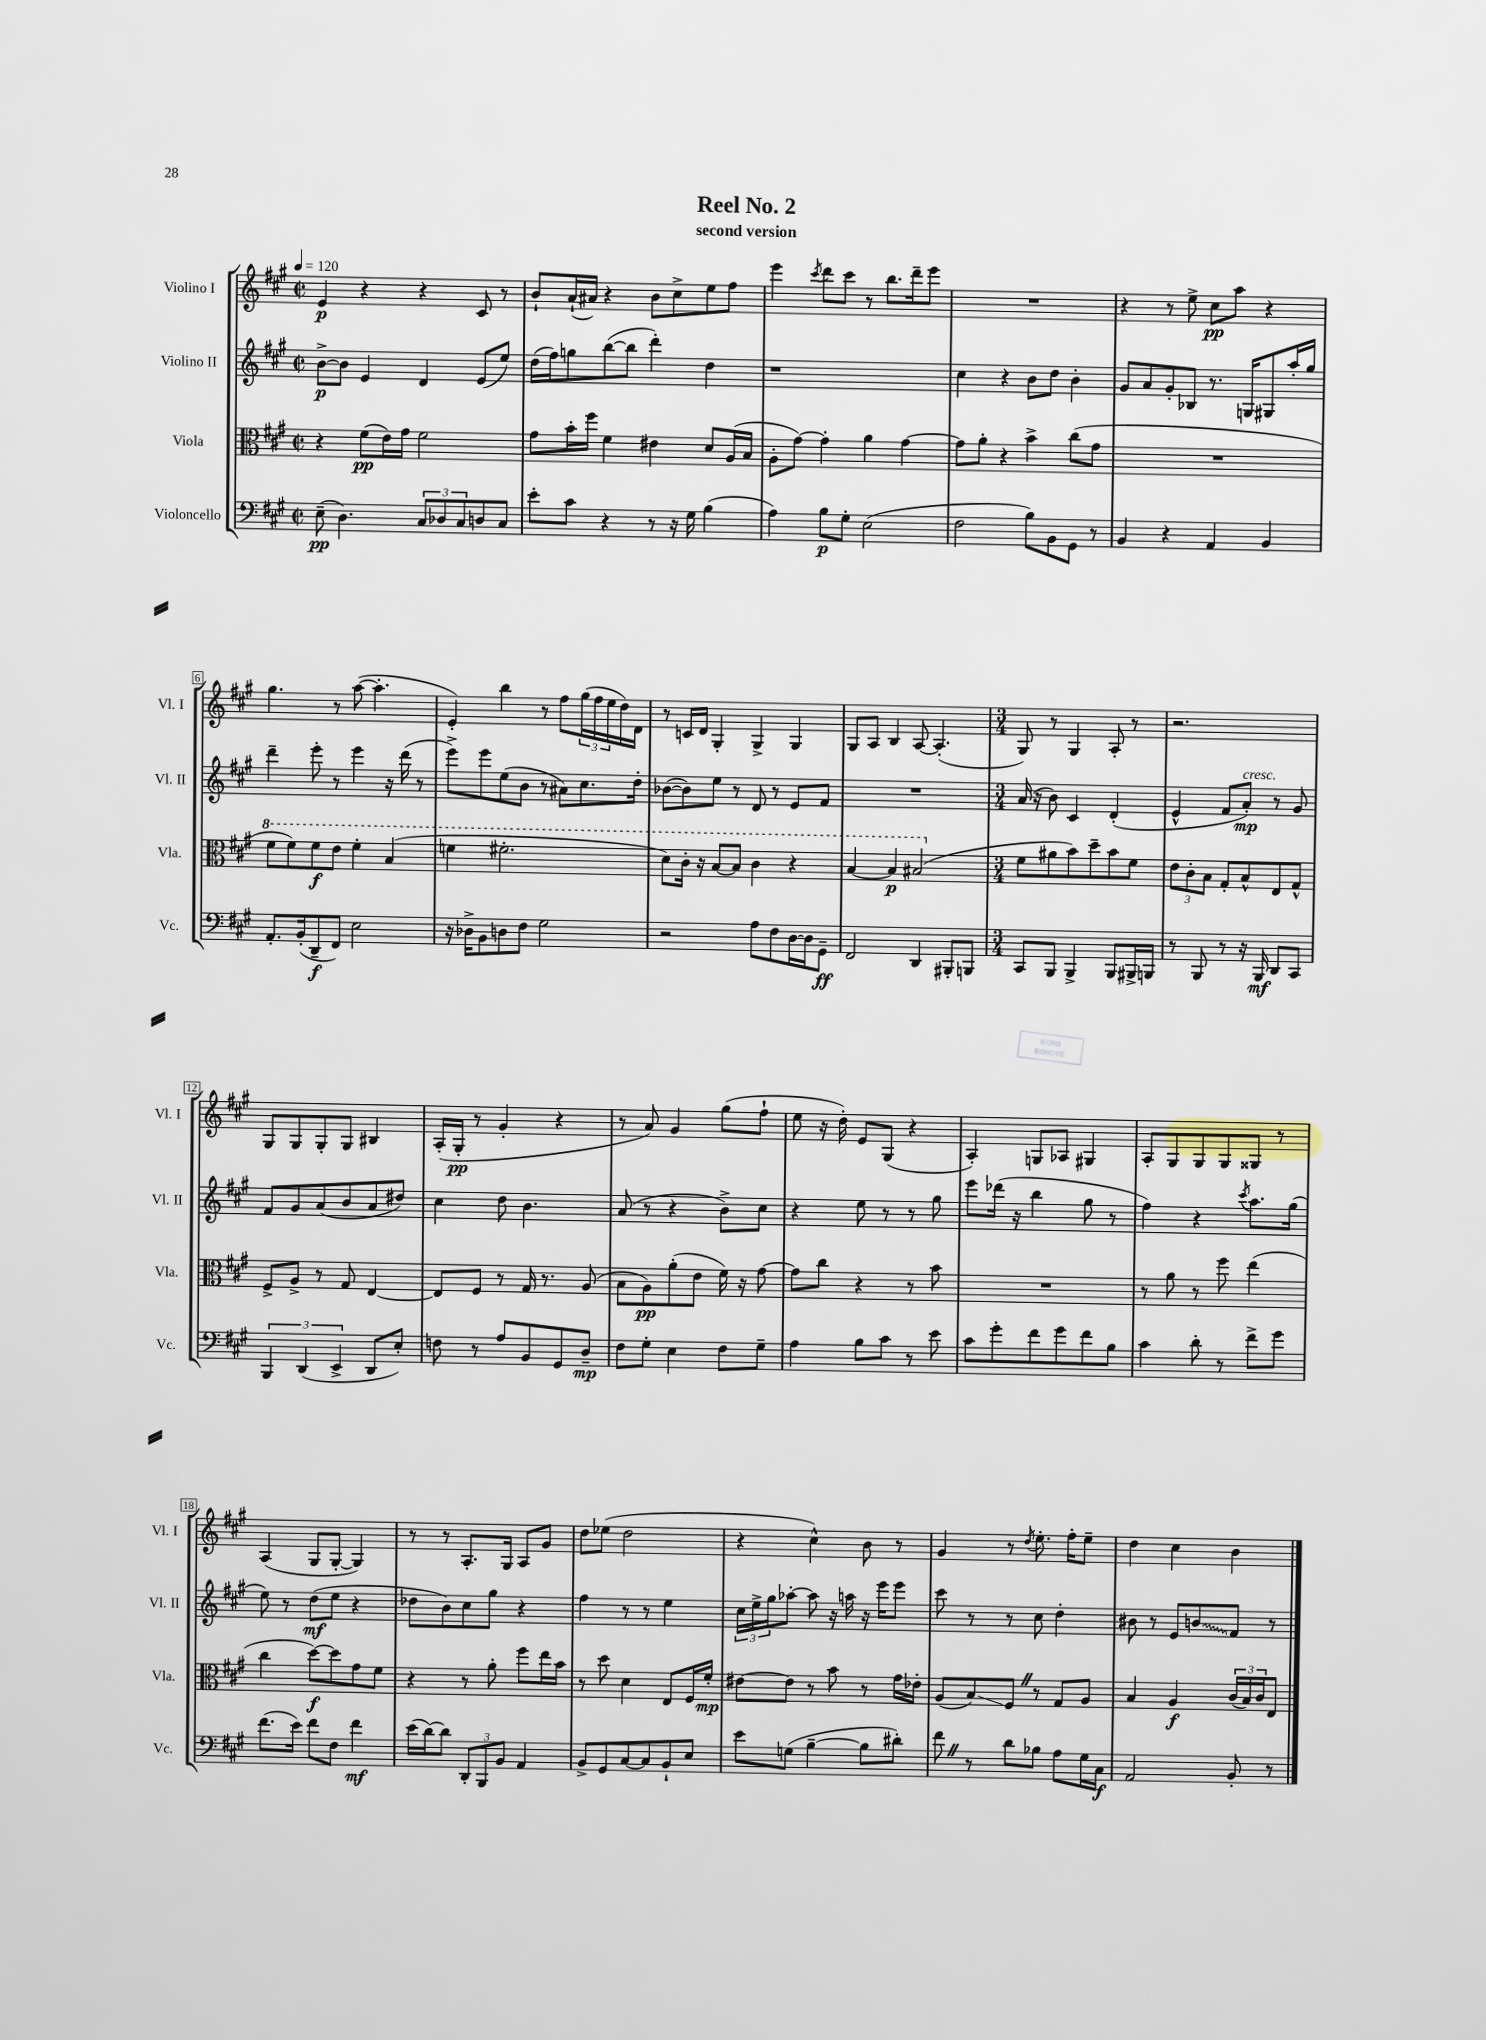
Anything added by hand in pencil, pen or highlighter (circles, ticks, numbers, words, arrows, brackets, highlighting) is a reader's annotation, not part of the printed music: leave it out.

**kern	**kern	**kern	**kern
*staff4	*staff3	*staff2	*staff1
*clefF4	*clefC3	*clefG2	*clefG2
*k[f#c#g#]	*k[f#c#g#]	*k[f#c#g#]	*k[f#c#g#]
*M2/2	*M2/2	*M2/2	*M2/2
*met(c|)	*met(c|)	*met(c|)	*met(c|)
*MM120	*MM120	*MM120	*MM120
(8E~	4r	[8b^	4e
4.D)	.	8b]	.
.	(8f#	4e	4r
.	16e)	.	.
.	16g#	.	.
12C#	2f#	4d	4r
12D-	.	.	.
12C#	.	.	.
8D	.	(8e	8c#
8C#	.	8ee)	8r
=	=	=	=
8e'	8g#	(16dd	8b`
.	.	16ff#)	.
8c#	16b'	8gg	(16a`
.	16ff#	.	16a#)
4r	4f#	([8bb	4r
.	.	8bb]	.
8r	4e#	4ddd')	8b
16r	.	.	8cc#^
16G#	.	.	.
(4B	8d	4dd	8ee
.	(16A	.	8ff#
.	16B	.	.
=	=	=	=
4A)	8A'	1r	4eee
.	[8g#)	.	.
.	.	.	8qccc#
8B	4g#']	.	8ddd
8G#'	.	.	8ccc#
(2E	4a	.	8r
.	.	.	8.bb
.	[4g#	.	.
.	.	.	16ddd~
.	.	.	8eee
=	=	=	=
2F#	8g#]	4cc#	1r
.	8a'	.	.
.	4r	4r	.
8B)	4b^	8b	.
8BB	.	8dd	.
8GG#	(8cc#	4b'	.
8r	8g#	.	.
=	=	=	=
4BB	1r	8g#	4r
.	.	8a	.
4r	.	8g#'	8r
.	.	8B-	8ee^
4AA	.	8.r	8cc#
.	.	.	8aa
.	.	16G	.
4BB	.	8G#	4r
.	.	16aa'	.
.	.	16gg#	.
=	=	=	=
8.AA'	8ff#	4ddd~	4.gg#
.	8ff#)	.	.
(16BB'	.	.	.
8DD~	8ff#	8eee'	.
8FF#)	8ee	8r	8r
2E	4ff#'	4eee	([8aa
.	.	.	4.aa']
.	(4b	16r	.
.	.	(16ddd	.
.	.	8r	.
=	=	=	=
16r	4ff	8eee^)	4e')
16D-^	.	.	.
8BB	.	8eee	.
8D	2.ff#'	(8ee	4bb
8F#	.	8b	.
2G#	.	8r	8r
.	.	8a#)	8ff#
.	.	8.cc#	(24gg#
.	.	.	24ff#
.	.	.	24ee
.	.	.	16dd)
.	.	16dd'	16d
=	=	=	=
2r	8dd)	([8b-	8r
.	16cc#'	8b-])	16c
.	16r	.	16d
.	[8b	8ee	4G#'
.	8b]	8r	.
8A	4cc#	8d	4G#^
8F#	.	8r	.
[16D	4r	8e	4G#
16D]	.	.	.
8GG#~	.	8f#	.
=	=	=	=
2FF#	[4b	1r	8G#
.	.	.	8A
.	4b]	.	4B
4DD	(2b#	.	[8A
.	.	.	(4.A']
8BBB#'	.	.	.
8BBB	.	.	.
=	=	=	=
*M3/4	*M3/4	*M3/4	*M3/4
8CC#	8f#	(16a	8G#)
.	.	16r	.
8BBB	8a#	8b)	8r
4BBB^	8b)	4c#	4G#
.	8dd~	.	.
8BBB	8b	(4d'	8A'
16BBB#^	8f#	.	8r
16BBB	.	.	.
=	=	=	=
8r	12e	4e^^	2.r
.	12c#'	.	.
8BBB	.	.	.
.	12B	.	.
8r	8G#'	8f#	.
16r	8B^^	8a')	.
16BBB	.	.	.
8DD	8E	8r	.
8CC#	8G#^^	8g#	.
=	=	=	=
6BBB	8F#^	8f#	8G#
.	8A^	8g#	8G#
(6DD	.	.	.
.	8r	(8a	8G#'
6EE^	.	.	.
.	8G#	8b	8G#
8DD	[4E	8a	4B#
8E')	.	8dd#)	.
=	=	=	=
8F	8E]	4cc#	(16A'
.	.	.	16G#'
8r	8F#	.	8r
8A	8r	8dd	4g#'
8BB	16G#	4.b	.
.	8.r	.	.
8GG#	.	.	4r
8D~	(8A	.	.
=	=	=	=
8F#	8B	(8a	8r
8G#'	8A)	8r	8a)
4E	(8a'	4r	4g#
.	8e	.	.
8F#	16f#)	8b^)	(8gg#
.	16r	.	.
8G#~	[8g#	8cc#	8ff#`
=	=	=	=
4A	8g#]	4r	8ee
.	8cc#	.	16r
.	.	.	16dd')
8B	4r	8ee	8e
8c#	.	8r	(8G#
8r	8r	8r	4r
8e	8b	8gg#	.
=	=	=	=
8c#	2.r	8eee	4A')
8g#'	.	(16ddd-	.
.	.	16r	.
8f#	.	4bb	8G
8g#	.	.	8A-
8f#	.	8gg#	4G#
8B	.	8r	.
=	=	=	=
4c#	8r	4ff#)	8A'
.	8a	.	8G#
8d'	8r	4r	8G#
8r	8ff#	.	8G#
.	.	8qccc#	.
8f#^	(4ee	8.aa	8G##
8g#	.	.	8r
.	.	(16gg#	.
=	=	=	=
(8.f#	4cc#	8ee)	(4A
.	.	8r	.
16e)	.	.	.
8f#	[8dd)	(8dd	8G#
8F#	8dd]	8ee	[8G#'
4f#	8g#	4r	4G#])
.	8f#	.	.
=	=	=	=
(16e	4r	8dd-	8r
[16d)	.	.	.
8d]	.	8b)	8r
12DD'	8r	8cc#	8.A'
12BBB	.	.	.
.	8a'	8gg#	.
12BB	.	.	.
.	.	.	16G#
4AA	8ff#	4r	8A
.	16ee	.	8g#
.	16b	.	.
=	=	=	=
8BB^	8r	4ff#	8dd
8GG#	8dd	.	(8ee-
[8C#	4d	8r	2dd
8C#]	.	8r	.
8BB`	8E	4ee	.
8E	16F#	.	.
.	16f#'	.	.
=	=	=	=
8e	[8e#	24cc#	4r
.	.	24ee^	.
.	.	24gg#	.
(8G	8e#]	[8aa-'	.
[4B~	8r	8aa-]	4cc#^^)
.	8b	16r	.
.	.	16aa	.
8B]	8r	16r	8b
.	.	16eee	.
8d#')	16g#	8eee	8r
.	16e-'	.	.
=	=	=	=
8f#	(8A	8ccc#	4g#
8r	8B)	8r	.
8d	8F#	8r	8r
.	.	.	8qdd
8B-	8r	8cc#	8.ee'
8A	8G#	4dd'	.
.	.	.	16ff#'
16G#	8A	.	8ee~
16C#	.	.	.
=	=	=	=
2AA	4B	8b#	4dd
.	.	8r	.
.	4A	8e	4cc#
.	.	8b	.
8BB'	(24c#	8f#	4b
.	24B)	.	.
.	24c#	.	.
8r	8E	8r	.
==	==	==	==
*-	*-	*-	*-
